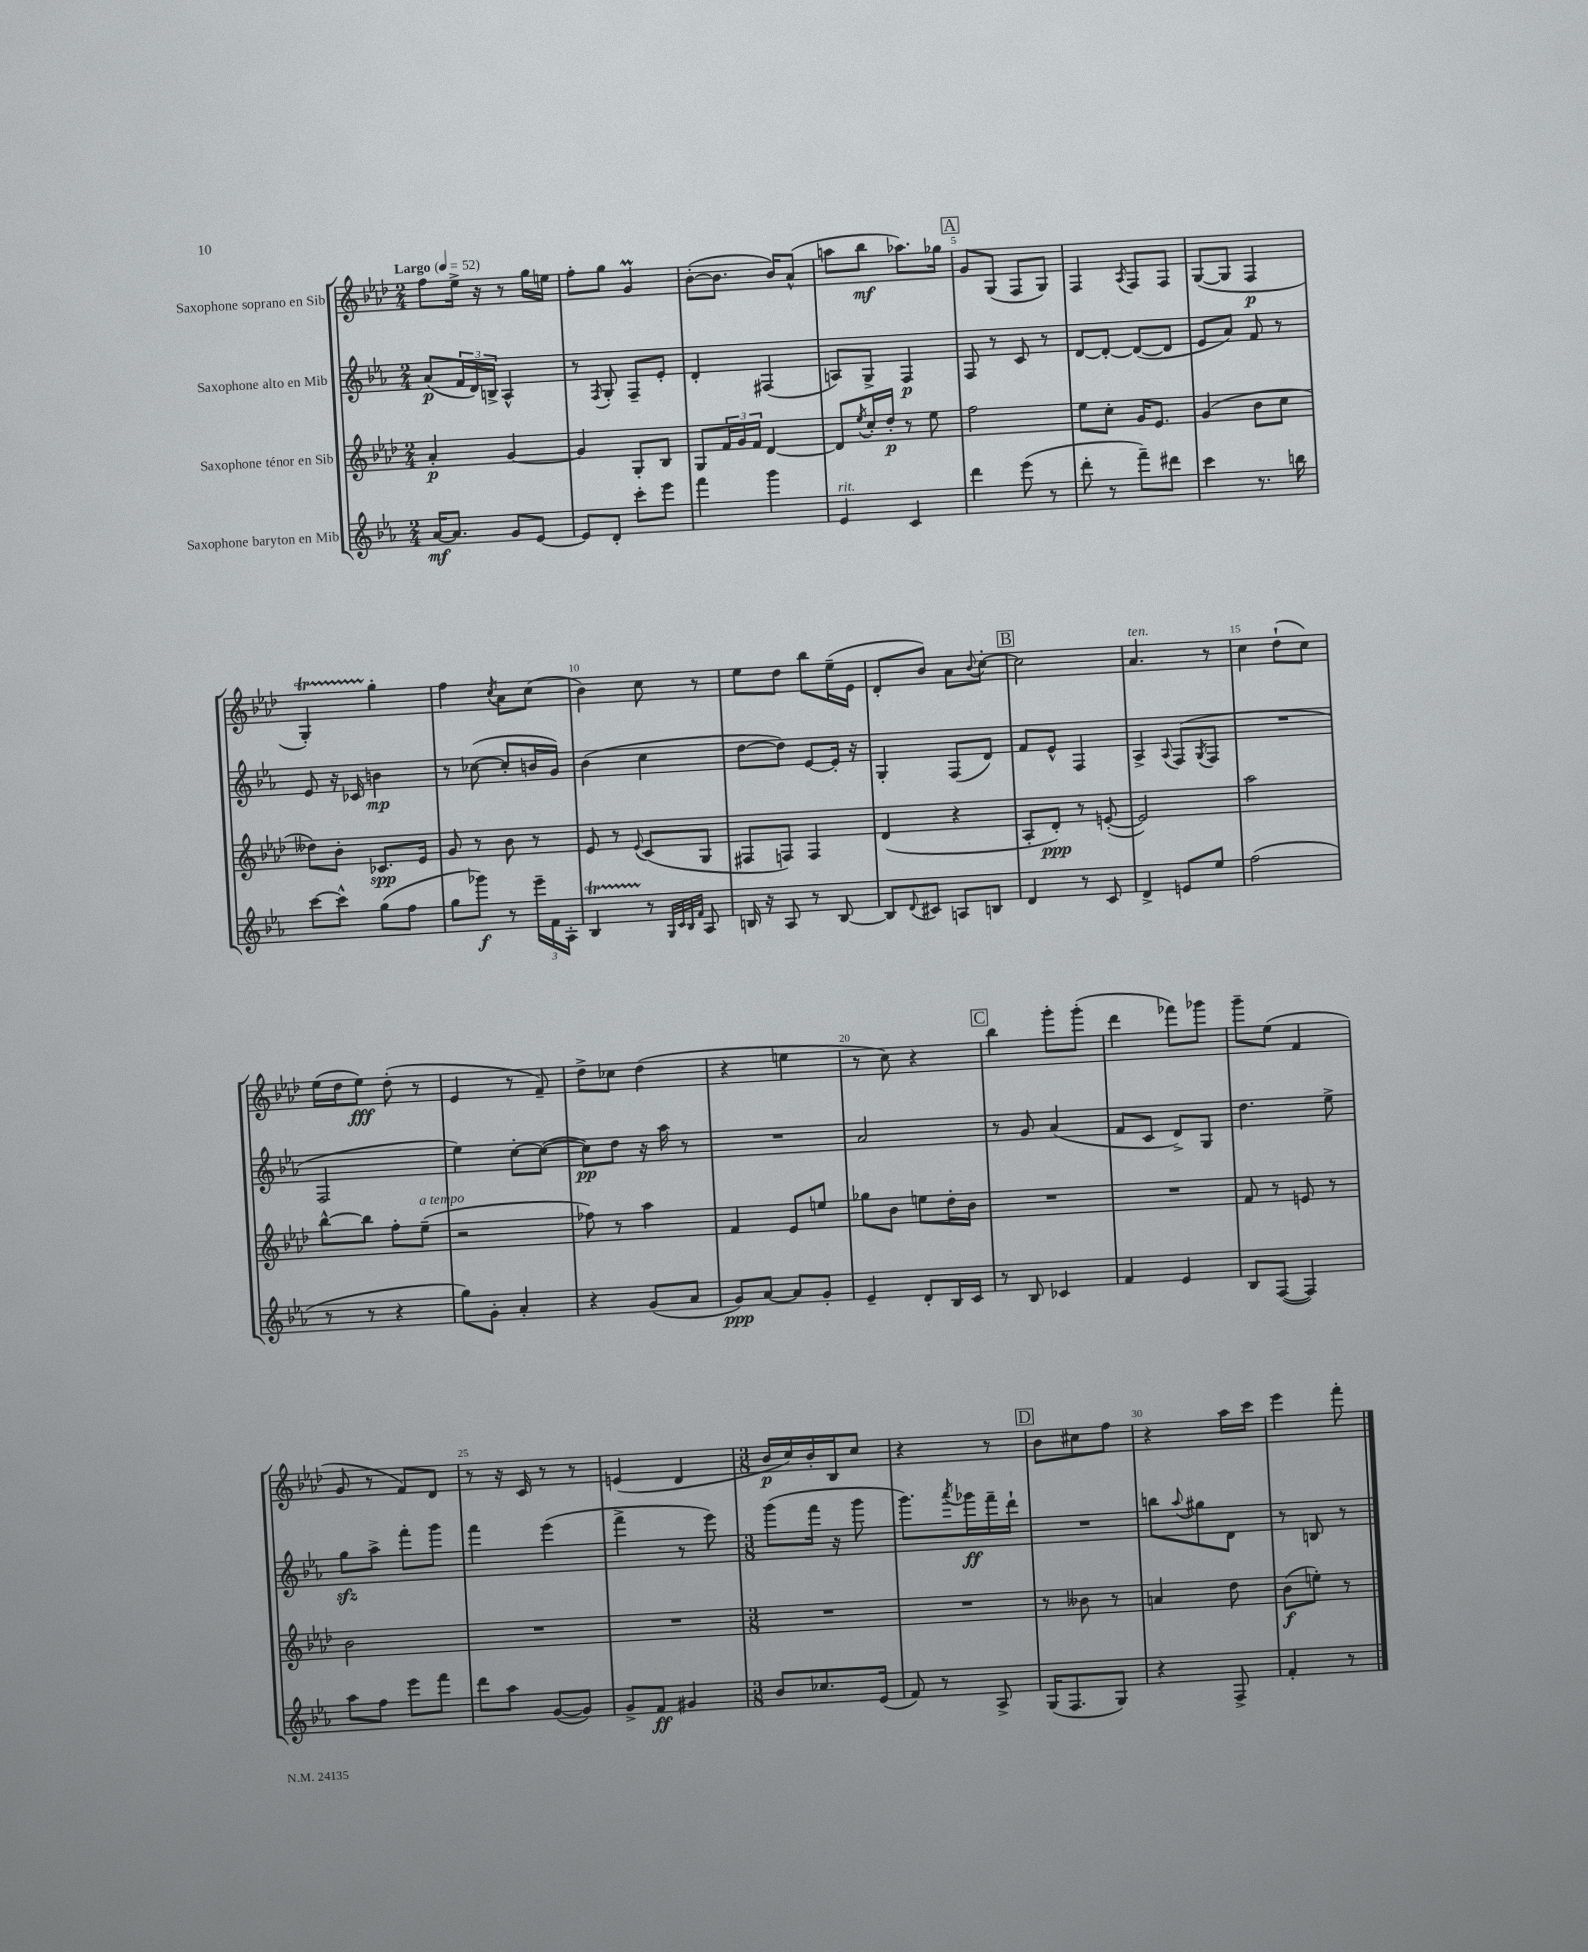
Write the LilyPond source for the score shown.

<<
\new StaffGroup <<
\new Staff = "s0" \with { instrumentName = "Saxophone soprano en Sib" } {
    \clef treble \key aes \major \numericTimeSignature \time 2/4 \tempo "Largo" 4 = 52
    f''8 ees''16-> r16 r8 g''16 e''16 |
    f''8-. g''8 g'4\prall |
    bes'8~-.( bes'8. bes'16) aes'8-^( |
    a''8 bes''8\mf aes''8.) ges''16 |
    \mark \markup { \box "A" } g'8 g8( f8 g8) |
    f4 \acciaccatura { aes8 } f8 f8 |
    g8~( g8 f4\p |
    g4-.\startTrillSpan) g''4-.\stopTrillSpan |
    f''4 \acciaccatura { c''8 } aes'8 c''8( |
    bes'4) c''8 r8 |
    ees''8 des''8 bes''8 ees''16--( ees'16 |
    des'8-. bes'8) aes'8 \appoggiatura { bes'8 } c''8~-. |
    \mark \markup { \box "B" } c''2 |
    aes'4.^\markup { \italic "ten." } r8 |
    c''4 des''8-!( c''8) |
    ees''16( des''16 ees''8\fff) des''8-.( r8 |
    ees'4 r8 f'8--) |
    des''8-> ces''8 des''4( |
    r4 e''4 |
    r8 c''8) r4 |
    \mark \markup { \box "C" } bes''4 g'''8-. g'''8-.( |
    des'''4 fes'''8) ges'''8 |
    g'''8-- ees''8( f'4 |
    g'8 r8 f'8) des'8 |
    r8 r16 c'16 r8 r8 |
    e'4( des'4 |
    \numericTimeSignature \time 3/8 bes'16\p c''16) bes'16-. bes16 c''8 |
    r4 r8 |
    \mark \markup { \box "D" } bes'8 cis''8 f''8 |
    r4 aes''16 c'''16 |
    ees'''4 f'''8-. \bar "|." |
}
\new Staff = "s1" \with { instrumentName = "Saxophone alto en Mib" } {
    \clef treble \key ees \major \numericTimeSignature \time 2/4
    aes'8\p( \tuplet 3/2 { f'16 d'16) b16-> } aes4-^ |
    r8 \acciaccatura { f8 } g8-. f8-- ees'8-. |
    d'4-. fis4( |
    a8) g8-> f4\p |
    \mark \markup { \box "A" } f8 r8 c'8 r8 |
    d'8~ d'8~-. d'8~( d'8 |
    ees'8 aes'8) f'8 r8 |
    ees'8 r16 ces'16 b'4\mp |
    r8 ces''8~( ces''8-. b'16 g'16) |
    bes'4( c''4 |
    d''8~ d''8) ees'8~ ees'16-. r16 |
    g4-. f8( d'8) |
    \mark \markup { \box "B" } f'8 ees'8-^ f4 |
    aes4-> \appoggiatura { aes8 } f8( \acciaccatura { g8 } f8 |
    R2 |
    f2 |
    ees''4) c''8~-. c''8~( |
    c''8\pp) d''8 r16 aes''16 r8 |
    R2 |
    aes'2 |
    \mark \markup { \box "C" } r8 g'8 aes'4( |
    f'8 c'8 d'8->) g8 |
    d''4. ees''8-> |
    g''8\sfz aes''8-> f'''8-. g'''8 |
    f'''4 ees'''4( |
    f'''4-> r8 ees'''8) |
    \numericTimeSignature \time 3/8 g'''8( f'''16 r16 g'''8 |
    g'''8.) \acciaccatura { aes'''8 } ges'''16\ff f'''16-- d'''16-! |
    \mark \markup { \box "D" } R4. |
    b''8 \appoggiatura { aes''8 } gis''8 d'8 |
    r8 b8 r8 \bar "|." |
}
\new Staff = "s2" \with { instrumentName = "Saxophone ténor en Sib" } {
    \clef treble \key aes \major \numericTimeSignature \time 2/4
    aes'4-.\p g'4~ |
    g'4 g8-. bes8 |
    g8 \tuplet 3/2 { f'16 g'16 f'16 } des'4~ |
    des'8 \acciaccatura { ees''8 } c''16-. des''16-.\p r8 ees''8 |
    \mark \markup { \box "A" } f''2 |
    ees''8 c''8-. g'16 ees'8. |
    g'4( bes'8 c''8 |
    deses''8) bes'8-. ces'8.\spp ees'16 |
    g'8 r8 bes'8 r8 |
    ees'8 r8 \appoggiatura { ees'8 } c'8( g8 |
    fis8 f8) f4 |
    des'4( r4 |
    \mark \markup { \box "B" } aes8-. des'8-.\ppp) r8 e'8~-.( |
    e'2) |
    aes''2 |
    bes''8~-^ bes''8 f''8-. ees''8--^\markup { \italic "a tempo" }( |
    r2 |
    fes''8) r8 aes''4 |
    f'4 ees'8 e''8 |
    ges''8 bes'8 e''8 des''16-. bes'16 |
    \mark \markup { \box "C" } R2 |
    R2 |
    f'8 r8 e'8 r8 |
    bes'2 |
    R2 |
    R2 |
    \numericTimeSignature \time 3/8 R4. |
    R4. |
    \mark \markup { \box "D" } r8 beses'8 r8 |
    a'4 des''8 |
    bes'8\f( e''8-.) r8 \bar "|." |
}
\new Staff = "s3" \with { instrumentName = "Saxophone baryton en Mib" } {
    \clef treble \key ees \major \numericTimeSignature \time 2/4
    aes'16~\mf aes'8. g'8 ees'8~ |
    ees'8 d'8-. c'''8-. ees'''8 |
    f'''4 g'''4 |
    ees'4^\markup { \italic "rit." } c'4 |
    \mark \markup { \box "A" } d'''4 ees'''8( r8 |
    d'''8-. r8 f'''8--) dis'''8 |
    c'''4 r8. b''16 |
    c'''8~ c'''8-^ g''8( f''8 |
    g''8 ges'''8\f) r8 \tuplet 3/2 { ees'''16-- f'16 aes16-. } |
    bes4\startTrillSpan r8\stopTrillSpan \grace { g32 c'32 bes32 f'32 } aes8 |
    b16 r16 aes8 r8 b8~ |
    b8 \appoggiatura { d'8 } cis'8 a8 b8 |
    \mark \markup { \box "B" } d'4 r8 c'8 |
    d'4-> e'8 ees''8 |
    f''2( |
    r8 r8 r4 |
    g''8) g'8-. aes'4-. |
    r4 g'8( aes'8 |
    g'8\ppp) aes'8~ aes'8 g'8-. |
    ees'4-- d'8-. bes16 c'16 |
    \mark \markup { \box "C" } r8 bes8 ces'4 |
    f'4 ees'4 |
    bes8 f8~( f4) |
    aes''8 f''8 ees'''8 f'''8 |
    d'''8 aes''8 g'8~( g'8) |
    g'8-> f'8\ff gis'4 |
    \numericTimeSignature \time 3/8 bes'8 ces''8. ees'16( |
    f'8) r8 aes8-> |
    \mark \markup { \box "D" } g16( f8. g8) |
    r4 f8-> |
    f'4-. r8 \bar "|." |
}
>>
>>
\layout { \context { \Score \override BarNumber.break-visibility = ##(#f #t #t) barNumberVisibility = #(every-nth-bar-number-visible 5) } }
